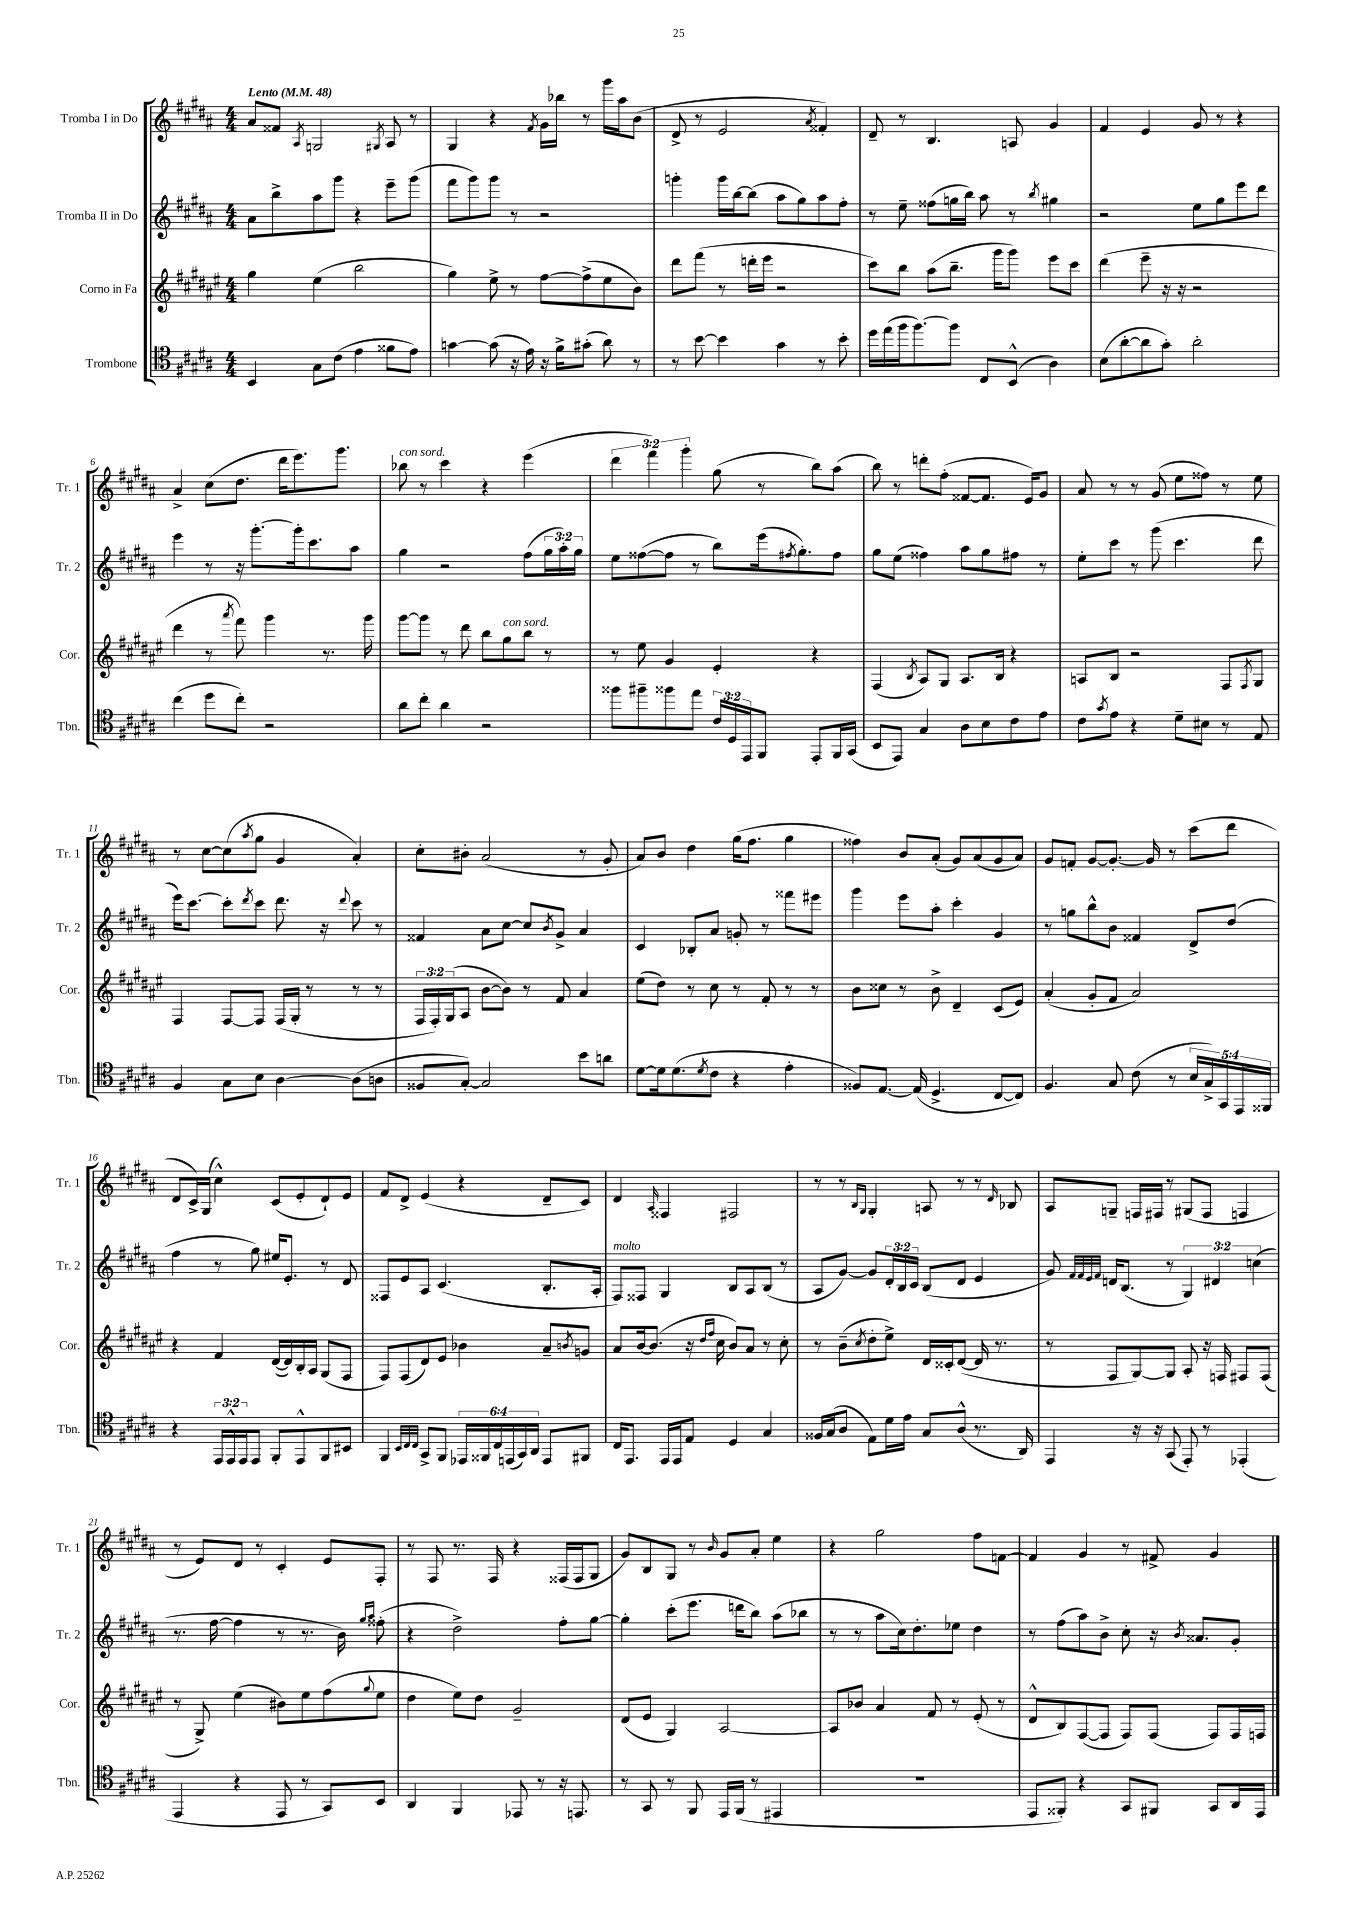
<<
\new StaffGroup <<
\new Staff = "s0" \with { instrumentName = "Tromba I in Do" shortInstrumentName = "Tr. 1" } {
    \clef treble \key b \major \numericTimeSignature \time 4/4 \override Staff.TupletNumber.text = #tuplet-number::calc-fraction-text \tempo "Lento" 4 = 48
    ais'8 fisis'8 \acciaccatura { ais8 } g2 \acciaccatura { gis8 } ais8 r8 |
    gis4 r4 \acciaccatura { fis'8 } gis'16 bes''16 r8 gis'''16 ais''16 b'8( |
    dis'8-> r8 e'2 \acciaccatura { ais'8 } fisis'4-.) |
    dis'8-- r8 b4. a8 gis'4 |
    fis'4 e'4 gis'8 r8 r4 |
    ais'4-> cis''8( dis''8. dis'''16 e'''8.) gis'''8. |
    bes''8^\markup { \italic "con sord." } r8 cis'''4 r4 e'''4( |
    \tuplet 3/2 { dis'''4 fis'''4) gis'''4-. } gis''8( r8 b''8) ais''8( |
    b''8) r8 d'''8-. fis''8-.( fisis'8~ fisis'8. e'16) gis'8 |
    ais'8 r8 r8 gis'8( e''8 fisis''8) r8 e''8 |
    r8 cis''8~ cis''8( \acciaccatura { ais''8 } gis''8 gis'4 ais'4-.) |
    cis''8-. bis'8-. ais'2( r8 gis'8-. |
    ais'8) b'8 dis''4 gis''16( fis''8. gis''4 |
    fisis''4) b'8 ais'8-.( gis'8) ais'8( gis'8 ais'8) |
    gis'8 f'8-. gis'8~ gis'8.~-. gis'16 r8 cis'''8( dis'''8 |
    dis'8 cis'16->) gis16( cis''4-^) cis'8( e'8-. dis'8-!) e'8 |
    fis'8 dis'8-> e'4( r4 dis'8-- cis'8) |
    dis'4 \grace { ais16 } fisis4 fis2 |
    r8 r8 \grace { b16 gis16 } gis4-. a8 r8 r8 \grace { dis'16 } bes8 |
    ais8 g8-- f16 fis16 r8 gis8( fis8 f4 |
    r8 e'8) dis'8 r8 cis'4-. e'8 fis8-. |
    r8 fis8 r8. fis16 r4 fisis16( fisis16 gis8 |
    gis'8) b8 gis8 r8 \grace { b'16 } gis'8 ais'8-. e''4 |
    r4 gis''2 fis''8 f'8~ |
    f'4 gis'4 r8 fis'8-> gis'4 \bar "|." |
}
\new Staff = "s1" \with { instrumentName = "Tromba II in Do" shortInstrumentName = "Tr. 2" } {
    \clef treble \key b \major \numericTimeSignature \time 4/4 \override Staff.TupletNumber.text = #tuplet-number::calc-fraction-text
    ais'8 b''8-> ais''8 gis'''8 r4 e'''8-- gis'''8( |
    fis'''8 gis'''8) gis'''8 r8 r2 |
    g'''4-. g'''16 b''16~ b''8( ais''8 gis''8) ais''8 fis''8-. |
    r8 e''8-- fisis''8( g''16 b''16) ais''8 r8 \acciaccatura { b''8 } gis''4 |
    r2 e''8 gis''8 e'''8 dis'''8 |
    e'''4 r8 r16 gis'''8.~-. gis'''16-. cis'''8. ais''8 |
    gis''4 r2 fis''8( \tuplet 3/2 { gis''16 ais''16-.) gis''16 } |
    e''8 fisis''8~( fisis''8 r8 b''8) e'''16( \acciaccatura { fis''8 } gis''8.-.) fis''8 |
    gis''8 e''8( fisis''4) ais''8 gis''8 fis''8 r8 |
    e''8-. cis'''8 r8 gis'''8( cis'''4. dis'''8 |
    e'''16) cis'''8.~ cis'''8-. \acciaccatura { dis'''8 } cis'''8 dis'''8. r16 \appoggiatura { dis'''8 } cis'''8 r8 |
    fisis'4 ais'8 cis''8~ cis''8 \acciaccatura { b'8 } gis'8-> ais'4 |
    cis'4 bes8-. ais'8 g'8-. r8 fisis'''8 eis'''8 |
    gis'''4 e'''8 ais''8-. cis'''4-. gis'4 |
    r8 g''8 b''8-^ b'8 fisis'4 dis'8-> dis''8( |
    fis''4 r8 gis''8) eis''16 e'8.-. r8 dis'8 |
    fisis8 e'8 ais8 cis'4.( b8.-. ais16-. |
    fis8^\markup { \italic "molto" }) fisis8 gis4 b8 ais8 b8( r8 |
    ais8 gis'8~) gis'8 \tuplet 3/2 { dis'16-. b16 cis'16 } b8( dis'8 e'4 |
    gis'8) \grace { fis'32 fis'32 e'32 fis'32 } d'16 b8.( r8 \tuplet 3/2 { gis4) dis'4 c''4( } |
    r8. fis''16~ fis''4 r8 r8. b'16) \grace { gis''16 ais''16 } fisis''8-.( |
    r4 dis''2->) fis''8-. gis''8~ |
    gis''4-. cis'''8-.( e'''8. d'''16 b''8) ais''8( bes''8 |
    r8 r8 ais''8 cis''16) dis''8.-. ees''8 dis''4 |
    r8 fis''8( ais''8) b'8-> cis''8-. r16 \acciaccatura { b'8 } aisis'8. gis'8-. \bar "|." |
}
\new Staff = "s2" \with { instrumentName = "Corno in Fa" shortInstrumentName = "Cor." } {
    \clef treble \key fis \major \numericTimeSignature \time 4/4 \override Staff.TupletNumber.text = #tuplet-number::calc-fraction-text
    gis''4 eis''4( b''2 |
    gis''4) eis''8-> r8 fis''8~ fis''8->( eis''8 b'8) |
    dis'''8 fis'''8( r8 d'''16-. eis'''16 r2 |
    cis'''8) b''8 ais''8( b''8.-- gis'''16 gis'''8) eis'''8 cis'''8 |
    dis'''4( eis'''8-- r16 r16 r2 |
    dis'''4 r8 \acciaccatura { ais'''8 } fis'''8) gis'''4 r8. gis'''16 |
    gis'''8~ gis'''8 r8 dis'''8 b''8 gis''8^\markup { \italic "con sord." } b''8 r8 |
    r8 eis''8 gis'4 eis'4-. r4 |
    fis4( \acciaccatura { b8 } ais8) gis8 ais8. b16 r4 |
    a8 b8 r2 fis8 \acciaccatura { fis8 } gis8 |
    fis4 fis8~ fis8 fis16( gis16-. r8 r8 r8 |
    \tuplet 3/2 { fis16 fis16-.) gis16( } ais8 b'8~ b'8) r8 fis'8 ais'4 |
    eis''8( dis''8) r8 cis''8 r8 fis'8-. r8 r8 |
    b'8 cisis''8 r8 b'8-> dis'4-- cis'8( eis'8) |
    ais'4-.( gis'8-. fis'8 ais'2) |
    r4 fis'4 dis'16~( dis'16) b16-. ais16 gis8( fis8 |
    fis8) fis8( dis'8) eis'8 bes'4 ais'8-- \acciaccatura { b'8 } g'8 |
    ais'8 b'16~ b'8.( r16 \grace { dis''16 fis''16 } cis''16 b'8) ais'8 r8 cis''8-. |
    r8 b'8--( \acciaccatura { cis''8 } dis''8-. eis''8->) dis'16 cisis'16-. dis'8~( dis'16 r8. |
    r8 fis8 gis8~) gis8 ais8-. r16 f16 fis8 fis8( |
    r8 gis8->) eis''4( bis'8) eis''8 fis''8( \appoggiatura { gis''8 } eis''8 |
    dis''4 eis''8) dis''8 gis'2-- |
    dis'8( eis'8 gis4) ais2~ |
    ais8 bes'8 ais'4 fis'8 r8 eis'8-.( r8 |
    dis'8-^ b8) fis8~( fis8 fis8) fis8( fis8) fis16 f16 \bar "|." |
}
\new Staff = "s3" \with { instrumentName = "Trombone" shortInstrumentName = "Tbn." } {
    \clef tenor \key b \major \numericTimeSignature \time 4/4 \override Staff.TupletNumber.text = #tuplet-number::calc-fraction-text
    b,4 gis8 cis'8( e'4 fisis'8 e'8) |
    g'4~ g'8( r16 e'16) r16 fis'16-> gis'8-.( ais'8) r8 |
    r8 b'8~ b'4 gis'4 r8 b'8-. |
    dis''16 e''16( fis''16 fis''8.~) fis''8 cis8 b,8-^( ais4) |
    b8( ais'8~-. ais'8 gis'8-.) ais'2-. |
    cis''4( dis''8 cis''8-.) r2 |
    ais'8 cis''8-. ais'4 r2 |
    fisis''8 fis''8-- fisis''8 e''8 \tuplet 3/2 { cis'16 dis16 e,16 } fis,8 e,8-. fis,16 gis,16( |
    b,8 e,8) gis4 ais8 b8 cis'8 e'8 |
    cis'8 \acciaccatura { gis'8 } e'8 r4 dis'8-- bis8 r8 e8 |
    fis4 gis8 b8 ais4~ ais8( a8 |
    fisis8 gis8~-.) gis2 b'8 a'8 |
    dis'8~ dis'16 dis'8.( \acciaccatura { dis'8 } cis'8 r4 e'4-. |
    fisis8) e8.~ e16( dis4.-> cis8~ cis8) |
    fis4. gis8 cis'8( r8 \tuplet 5/4 { b16 gis16->) gis,16 e,16 fisis,16 } |
    r4 \tuplet 3/2 { e,16 e,16-^ e,16 } e,8 fis,8-. e,8-^ fis,8 bis,8 |
    fis,4 \grace { b,32 cis32 cis32 } gis,8-> fis,8 \tuplet 6/4 { ees,16 fisis,16 cis16 e,16( gis,16) ais,16 } e,8 fis,8 |
    cis16 e,8. e,16 e,16 e8 dis4 gis4 |
    fisis16 gis16( ais8 e8) dis'16 e'16 gis8 ais8-^( r8. ais,16) |
    e,4 r16 r16 gis,8( e,8-.) r8 ees,4-.( |
    e,4 r4 e,8 r8 gis,8) b,8 |
    ais,4 fis,4 ees,8 r8 r16 e,8. |
    r8 gis,8 r8 fis,8 e,16 fis,16( r8 eis,4 |
    R1 |
    e,8 fisis,8-.) r4 gis,8 fis,8 gis,8 ais,16 e,16 \bar "|." |
}
>>
>>
